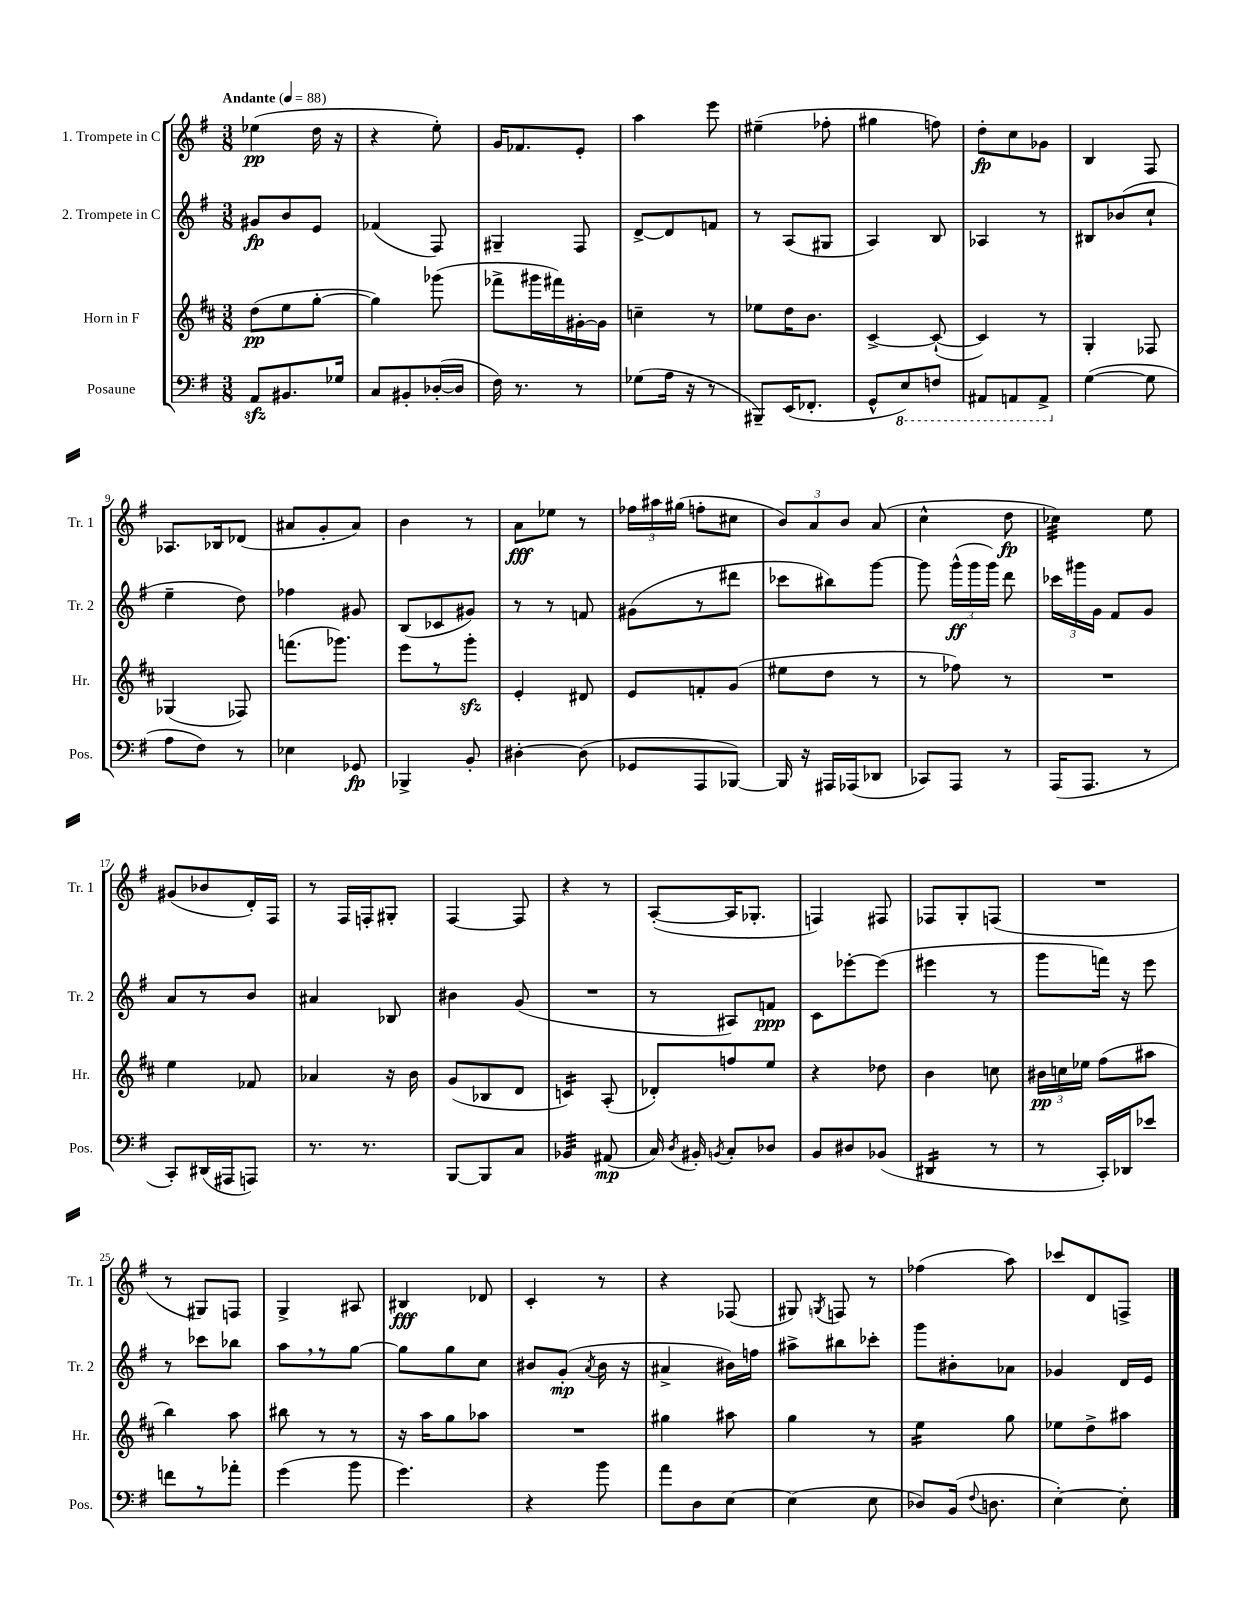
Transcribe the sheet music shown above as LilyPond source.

<<
\new StaffGroup <<
\new Staff = "s0" \with { instrumentName = "1. Trompete in C" shortInstrumentName = "Tr. 1" } {
    \clef treble \key g \major \numericTimeSignature \time 3/8 \tempo "Andante" 4 = 88
    \autoBeamOff ees''4\pp( d''16 r16 |
    r4 e''8-.) |
    g'16[ fes'8. e'8]-. |
    a''4 e'''8 |
    eis''4--( fes''8-. |
    gis''4 f''8) |
    d''8[-.\fp c''8 ges'8] |
    b4 fis8 |
    aes8.[ bes16 des'8]( |
    ais'8[ g'8-. ais'8]) |
    b'4 r8 |
    a'8[\fff ees''8] r8 |
    \tuplet 3/2 { fes''16[ ais''16 gis''16]( } f''8[-. cis''8] |
    \tuplet 3/2 { b'8[) a'8 b'8] } a'8( |
    c''4-^ d''8\fp |
    ces''4:32) e''8 |
    gis'8[( bes'8 d'16-.) fis16] |
    r8 fis16[ f16-. gis8]-. |
    fis4~ fis8 |
    r4 r8 |
    a8[~-.( a16 ges8.]-. |
    f4) fis8 |
    fes8[ g8-. f8]( |
    R4. |
    r8 gis8[) f8] |
    g4-> ais8 |
    bis4\fff des'8 |
    c'4-. r8 |
    r4 fes8( |
    gis8) \acciaccatura { g8 } f8 r8 |
    fes''4( a''8) |
    ces'''8[ d'8 f8]-> \bar "|." |
}
\new Staff = "s1" \with { instrumentName = "2. Trompete in C" shortInstrumentName = "Tr. 2" } {
    \clef treble \key g \major \numericTimeSignature \time 3/8
    \autoBeamOff gis'8[\fp b'8 e'8] |
    fes'4( fis8) |
    gis4-- fis8 |
    d'8[~-> d'8 f'8] |
    r8 a8[( gis8] |
    a4) b8 |
    aes4 r8 |
    bis8[ bes'8( c''8]-! |
    e''4-- d''8) |
    fes''4 gis'8 |
    b8[( ces'8 gis'8]) |
    r8 r8 f'8 |
    gis'8[( r8 dis'''8] |
    ces'''8[ bis''8) g'''8]~ |
    g'''8 \tuplet 3/2 { g'''16[-^\ff( g'''16 g'''16]) } d'''8 |
    \tuplet 3/2 { ces'''16[ gis'''16 g'16] } fis'8[ g'8] |
    a'8[ r8 b'8] |
    ais'4 bes8 |
    bis'4 g'8( |
    R4. |
    r8 ais8[) f'8]\ppp |
    c'8[ ees'''8~-. ees'''8]( |
    eis'''4 r8 |
    g'''8[ f'''16]) r16 e'''8 |
    r8 ces'''8[ bes''8] |
    a''8[ \breathe r8 g''8]~ |
    g''8[ g''8 c''8] |
    bis'8[ g'8]-.\mp( \acciaccatura { a'8 } bis'16 r16 |
    ais'4-> bis'16[) f''16] |
    ais''8[-> bis''8 ces'''8]-. |
    g'''8[ bis'8-. aes'8] |
    ges'4 d'16[ e'16] \bar "|." |
}
\new Staff = "s2" \with { instrumentName = "Horn in F" shortInstrumentName = "Hr." } {
    \clef treble \key d \major \numericTimeSignature \time 3/8
    \autoBeamOff d''8[\pp( e''8 g''8]~-. |
    g''4) ges'''8( |
    fes'''8[-> gis'''16 fis'''16) gis'16~-. gis'16] |
    c''4-- r8 |
    ees''8[ d''16 b'8.] |
    cis'4~-> cis'8~-!( |
    cis'4) r8 |
    g4-. fes8 |
    ges4( fes8) |
    f'''8.[( ges'''8.]) |
    e'''8[ r8 g'''8]-.\sfz |
    e'4-. dis'8 |
    e'8[ f'8-. g'8]( |
    eis''8[ d''8] r8 |
    r8 fes''8) r8 |
    R4. |
    e''4 fes'8 |
    aes'4 r16 b'16 |
    g'8[( bes8 d'8] |
    c'4:16) a8-.( |
    des'8[-.) f''8 e''8] |
    r4 des''8 |
    b'4 c''8 |
    \tuplet 3/2 { bis'16[\pp c''16 ees''16] } fis''8[( ais''8] |
    b''4) a''8 |
    bis''8 r8 r8 |
    r16 a''16[ g''8 aes''8] |
    R4. |
    gis''4 ais''8 |
    g''4 r8 |
    e''4:16 g''8 |
    ees''8[ d''8-> ais''8] \bar "|." |
}
\new Staff = "s3" \with { instrumentName = "Posaune" shortInstrumentName = "Pos." } {
    \clef bass \key g \major \numericTimeSignature \time 3/8
    \autoBeamOff a,8[\sfz bis,8. ges16] |
    c8[ bis,8-. des16~-.( des16] |
    fis16) r8. r8 |
    ges8[( a16] r16 r8 |
    bis,,8[--) e,16( fes,8.]-. |
    g,8[-^ \ottava #-1 e,8) f,8] |
    ais,,8[ a,,8 a,,8]-> \ottava #0 |
    g4~( g8 |
    a8[ fis8]) r8 |
    ees4 ges,8\fp |
    bes,,4-> b,8-. |
    dis4~-. dis8( |
    ges,8[ a,,8 bes,,8]~) |
    bes,,16 r16 ais,,16[ aes,,16( des,8] |
    ces,8[) a,,8] r8 |
    a,,16[( a,,8.] r8 |
    c,8[-.) dis,16( ais,,16 a,,8]) |
    r8. r8. |
    b,,8[~ b,,8 c8] |
    bes,4:32 ais,8\mp( |
    c16) \acciaccatura { d8 } bis,16-. \acciaccatura { b,8 } c8[-. des8] |
    b,8[ dis8 bes,8]( |
    dis,4:16 r8 |
    r8 c,16[-.) des,16 ees'8] |
    f'8[ r8 aes'8]-. |
    g'4( b'8 |
    g'4.) |
    r4 b'8 |
    a'8[ d8 e8]~ |
    e4( e8 |
    des8[) b,16]( \appoggiatura { fis8 } d8. |
    e4~-.) e8-. \bar "|." |
}
>>
>>
